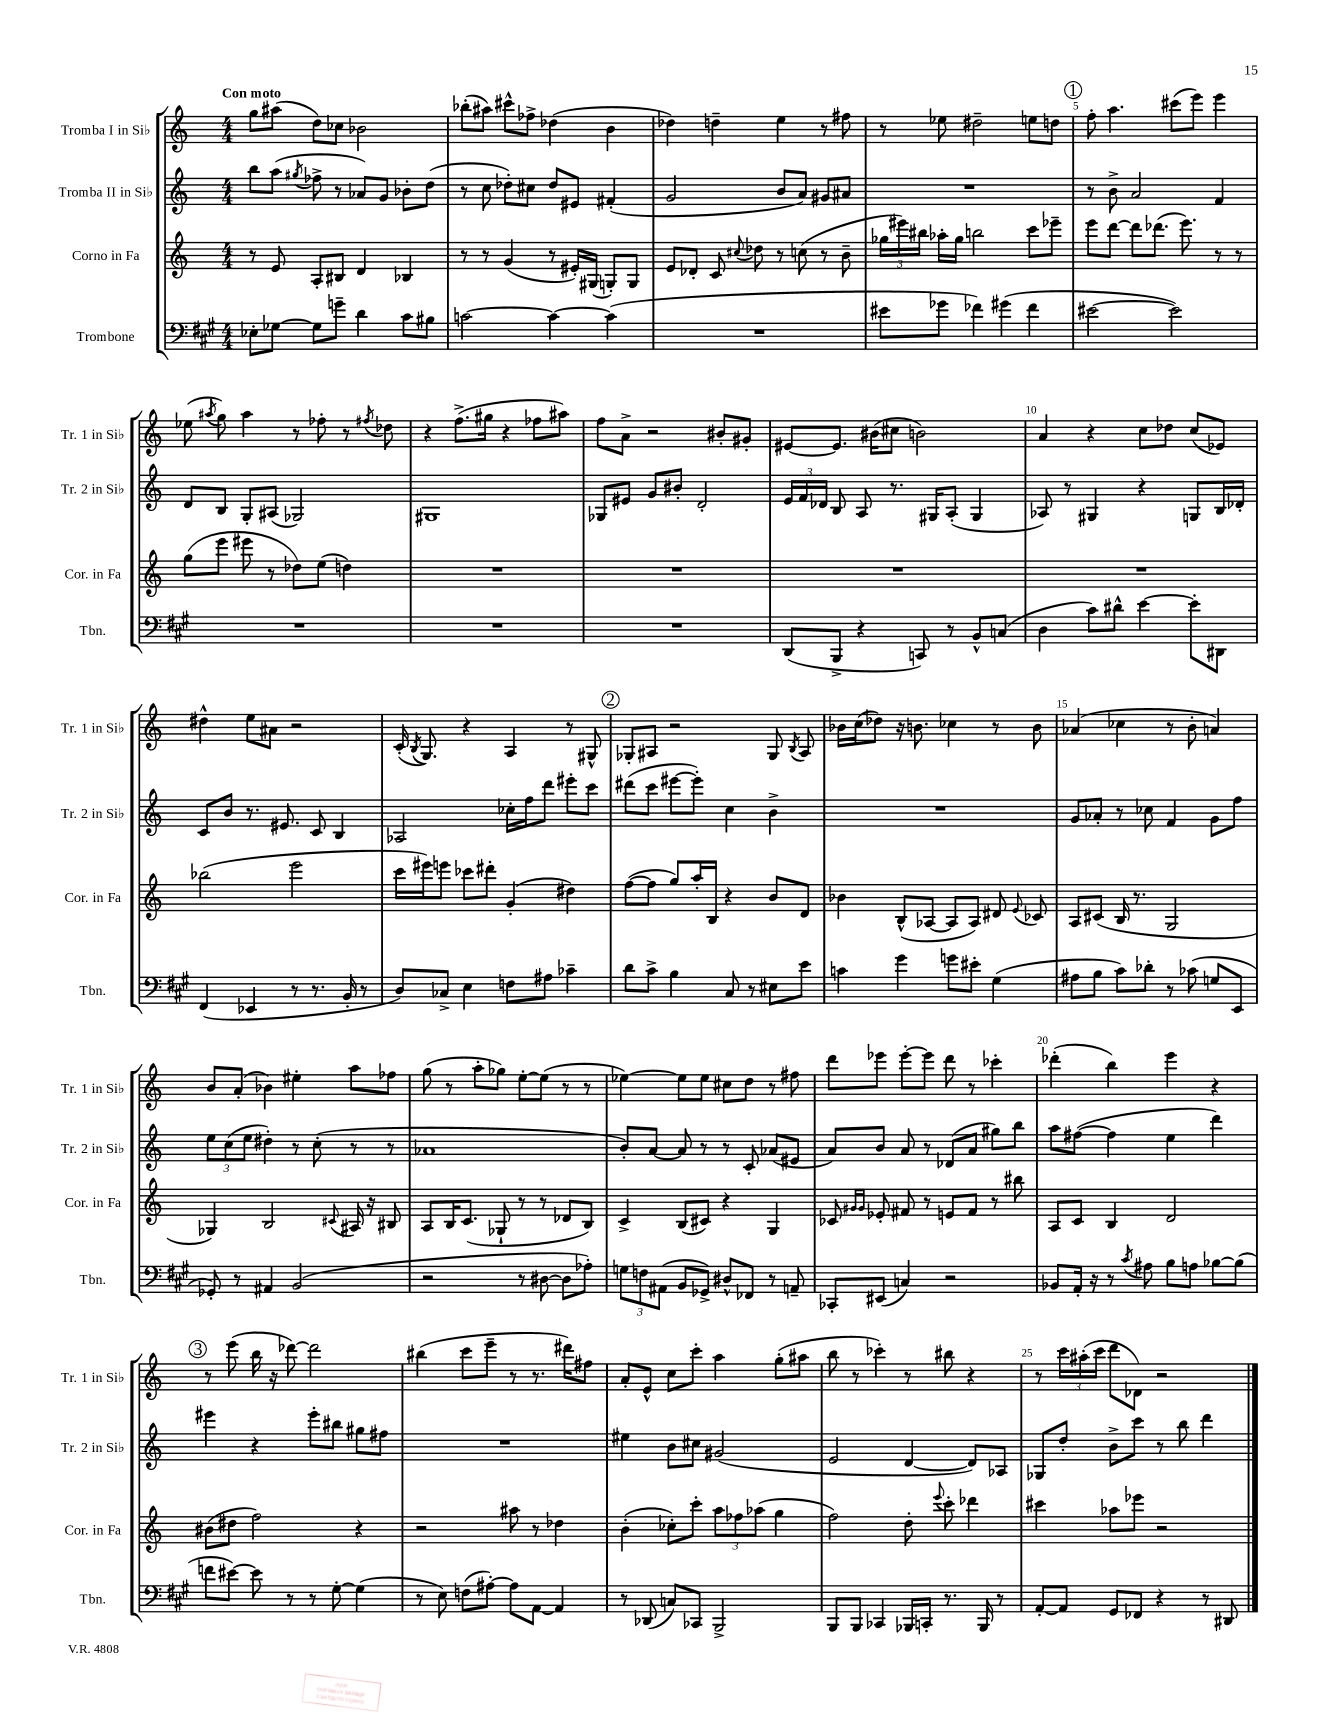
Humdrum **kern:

**kern	**kern	**kern	**kern
*staff4	*staff3	*staff2	*staff1
*clefF4	*clefG2	*clefG2	*clefG2
*k[f#c#g#]	*k[]	*k[]	*k[]
*M4/4	*M4/4	*M4/4	*M4/4
8E-'	8r	8bb	8gg
[8G-	8e	(8aa	(8aa#
.	.	8qgg#	.
8G-]	8A'	8ff-^	8dd)
8g~	8B#	8r	8cc-
4d	4d	8a-)	2b-
.	.	8g	.
8c#	4B-	8b-'	.
8B#	.	(8dd	.
=	=	=	=
[2c	8r	8r	(8bb-'
.	8r	8cc	8aa#)
.	(4g	8dd-')	8ccc#^^
.	.	8cc#	8ff-^
4c_	8r	8dd-	(4dd-
.	16e#')	8e#	.
.	(16G#	.	.
(4c]	8G')	(4f#'	4b
.	8G	.	.
=	=	=	=
1r	8e	2g	4dd-)
.	8d-'	.	.
.	8c	.	4dd~
.	8qqcc#	.	.
.	8dd-	.	.
.	8r	8b	4ee
.	(8cc	8a)	.
.	8r	8g#	8r
.	8b~	8a#	8ff#
=	=	=	=
8e#	24gg-	1r	8r
.	24eee#)	.	.
.	24bb#	.	.
8g-	16aa-'	.	8ee-
.	16gg-	.	.
4f-)	2bb	.	2dd#~
(4g#	.	.	.
4f-	8ccc	.	8ee
.	8eee-~	.	8dd
=	=	=	=
[2e#	8eee	8r	8ff'
.	[8ddd	8b^	4.aa
.	8ddd]	2a	.
.	(8.ddd-	.	.
2e#])	.	.	(8ccc#
.	8.eee)	.	.
.	.	.	8eee)
.	8r	4f	4eee
.	8r	.	.
=	=	=	=
1r	(8gg	8d	(8ee-
.	.	.	8qaa#
.	8eee	8B	8gg)
.	8eee#	8G'	4aa#
.	8r	(8A#	.
.	8dd-)	2G-)	8r
.	(8ee	.	8ff-'
.	4dd)	.	8r
.	.	.	8qff#
.	.	.	8dd-
=	=	=	=
1r	1r	1G#	4r
.	.	.	(8.ff^
.	.	.	16gg#
.	.	.	4r
.	.	.	8ff-
.	.	.	8aa#)
=	=	=	=
1r	1r	8G-	8ff
.	.	8e#	8a^
.	.	8g	2r
.	.	8b#'	.
.	.	2d'	.
.	.	.	8b#'
.	.	.	8g#'
=	=	=	=
(8DD	1r	24e	[8e#
.	.	24f	.
.	.	24d-	.
8BBB^	.	8B	8.e#]
4r	.	8A	.
.	.	.	(16b#
.	.	8.r	8cc#
8CC)	.	.	2b)
.	.	16G#	.
8r	.	(8A'	.
8BB^^	.	4G#	.
(8C	.	.	.
=	=	=	=
4D	1r	8A-)	4a
.	.	8r	.
8c#)	.	4G#	4r
8d#^^	.	.	.
[4e	.	4r	8cc
.	.	.	8dd-
8e']	.	8G	(8cc
8DD#	.	16B	8e-)
.	.	16d-'	.
=	=	=	=
(4FF#	(2bb-	8c	4dd#^^
.	.	8b	.
4EE-	.	8.r	8ee
.	.	.	8a#
.	.	8.e#	.
8r	2eee	.	2r
8.r	.	8c	.
.	.	4B	.
16BB'	.	.	.
8r	.	.	.
=	=	=	=
8D)	16ccc	2A-	(16c'
.	.	.	8qB
.	16eee#)	.	8.G)
8C-^	8eee	.	.
4E	8ccc-	.	4r
.	8ddd#'	.	.
8F	(4g'	16cc-'	4A
.	.	16ff	.
8A#	.	8ddd	.
4c-~	4dd#)	8eee#'	8r
.	.	8ccc	8G#^^
=	=	=	=
8d	([8ff	(8ddd#	8G-'
8c#^	8ff]	8ccc	8A#
4B	8gg)	[8eee#	2r
.	16aa'	8eee#'])	.
.	16B	.	.
8C#	4r	4cc	.
8r	.	.	.
8E#	8b	4b^	8G-
.	.	.	8qB
8e	8d	.	8A#
=	=	=	=
4c	4b-	1r	16b-
.	.	.	(16cc
.	.	.	8dd-)
4g#	(8B^^	.	16r
.	.	.	8.b
.	[8A-	.	.
8g	8A-]	.	4cc-
8e#'	8A-)	.	.
(4G#	8d#	.	8r
.	8qqe	.	.
.	8c-	.	8b
=	=	=	=
8A#	8A	8g	(4a-
8B	(8c#	8a-'	.
8c#)	16B	8r	4cc-
.	8.r	.	.
8d-'	.	8cc-	.
8r	2G	4f	8r
(8c-	.	.	8b'
8G	.	8g	4a)
8EE	.	8ff	.
=	=	=	=
8GG-')	4G-)	12ee	8b
.	.	(12cc	.
8r	.	.	(8a'
.	.	12ee	.
4AA#	2B	4dd#')	4b-)
(2BB	.	8r	4ee#'
.	.	(8cc'	.
.	8qqc#	.	.
.	16A#	8r	8aa
.	16r	.	.
.	8B#	8r	8ff-
=	=	=	=
2r	8A	1a-	(8gg
.	16B	.	8r
.	(8.c	.	.
.	.	.	8aa'
.	8G-`	.	8gg-)
8r	8r	.	[8ee'
[8D#	8r	.	(8ee]
8D#]	8d-	.	8r
8A-')	8B)	.	8r
=	=	=	=
12G	4c^	8b')	[4ee-)
12F	.	.	.
.	.	[8a	.
(12AA#	.	.	.
8BB	(8B	8a]	8ee-]
8GG-^)	8c#)	8r	8ee-
8D#^^	4r	8r	8cc#
8FF-	.	8c'	8dd
8r	4G	(8a-	8r
8AA~	.	8e#	8ff#
=	=	=	=
8CC-'	8c-	8a)	8ddd
.	16qqg#	.	.
.	16qqg#	.	.
(8EE#	8e-'	8b	8eee-
4C)	8f#	8a	[8eee-'
.	8r	8r	8eee-]
2r	8e	(8d-	8ddd
.	8f#	8a	8r
.	8r	8gg#)	4ccc-'
.	8bb#	8bb	.
=	=	=	=
8BB-	8A	8aa	(4ddd-'
16AA'	8c	([8ff#	.
16r	.	.	.
8r	4B	4ff#]	4bb)
8qc#	.	.	.
8A#	.	.	.
8B	2d	4ee	4eee
8A	.	.	.
[8B-	.	4ddd)	4r
(8B-]	.	.	.
=	=	=	=
8f	(8b#	4eee#	8r
[8e#)	8dd#	.	(8eee
8e#]	2ff)	4r	16bb
.	.	.	16r
8r	.	.	[8ddd-)
8r	.	8eee#'	2ddd-]
[8G#'	.	8bb#	.
(4G#]	4r	8gg#	.
.	.	8ff#	.
=	=	=	=
8r	2r	1r	(4bb#
8E)	.	.	.
(8F	.	.	8ccc
[8A#')	.	.	8eee~
8A#]	8aa#	.	8r
[8AA	8r	.	8.r
4AA]	4dd-	.	.
.	.	.	16ddd#)
.	.	.	8ff#
=	=	=	=
8r	(4b'	4ee#	8a'
(8DD-	.	.	8e^^
8C)	8cc-')	8b	8cc
8CC-	8ccc'	8cc#	8ccc'
2BBB^	12aa	(2g#	4aa
.	12ff-	.	.
.	(12aa-	.	.
.	4gg	.	(8gg'
.	.	.	8aa#
=	=	=	=
8BBB	2ff)	2e	8bb
8BBB	.	.	8r
4CC-	.	.	4ccc-')
16BBB-	8dd'	[4d	8r
16CC'	.	.	.
.	8qqeee	.	.
8.r	8ccc'	.	8bb#
.	4ddd-	8d])	4r
16BBB-	.	.	.
8r	.	8A-	.
=	=	=	=
[8AA'	4ccc#	8G-	8r
8AA]	.	8dd'	24ccc
.	.	.	(24aa#'
.	.	.	24ccc
8GG#	8aa-	8b^	8ddd
8FF-	8eee-	8ccc	8d-)
4r	2r	8r	2r
.	.	8bb	.
8r	.	4ddd	.
8DD#	.	.	.
==	==	==	==
*-	*-	*-	*-
